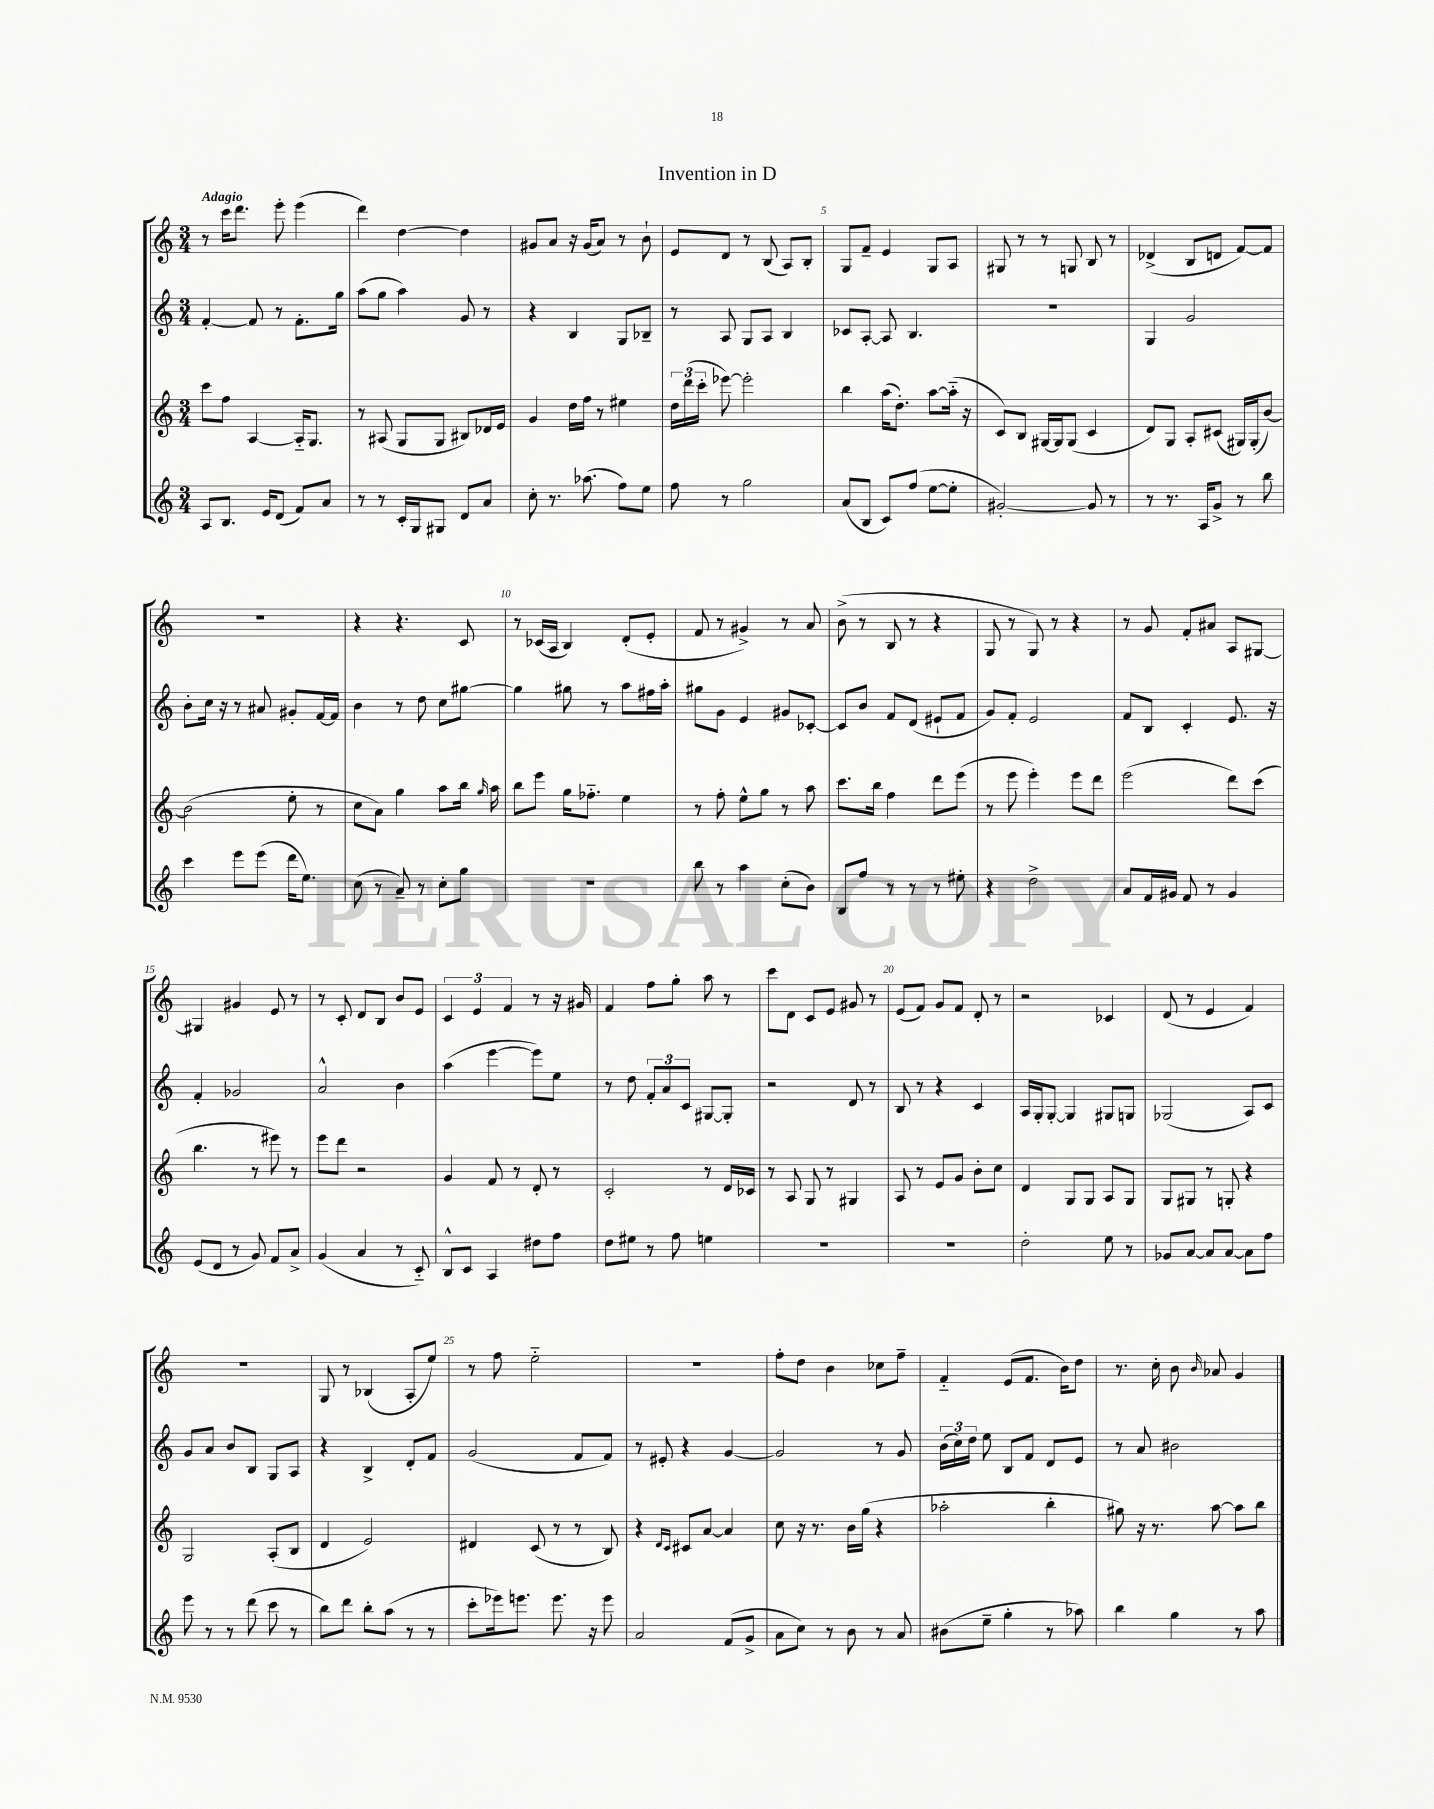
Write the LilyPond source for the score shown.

\header { title = "Invention in D" }
<<
\new StaffGroup <<
\new Staff = "s0" {
    \clef treble \key c \major \numericTimeSignature \time 3/4 \tempo "Adagio"
    \autoBeamOff r8 c'''16[ d'''8.] e'''8-. e'''4( |
    d'''4) d''4~ d''4 |
    gis'8[ a'8] r16 gis'16[( a'8]) r8 b'8-! |
    e'8[ d'8] r8 b8( a8[) b8]-. |
    g8[ f'8]-- e'4 g8[ a8] |
    gis8 r8 r8 g8 b8 r8 |
    des'4->( b8[ d'8] f'8[~) f'8] |
    R2. |
    r4 r4. c'8 |
    r8 ces'16[( a16] b4) d'8[-.( e'8]-. |
    f'8 r8 gis'4->) r8 a'8 |
    b'8->( r8 b8 r8 r4 |
    g8 r8 g8) r8 r4 |
    r8 g'8 f'8[-. ais'8] a8[ gis8]~ |
    gis4 gis'4 e'8 r8 |
    r8 c'8-. d'8[ b8] b'8[ e'8] |
    \tuplet 3/2 { c'4 e'4 f'4 } r8 r16 gis'16 |
    f'4 f''8[ g''8]-. a''8 r8 |
    c'''8[ d'8] c'8[ e'8] gis'8 r8 |
    e'8[( f'8]) g'8[ f'8] d'8-. r8 |
    r2 ces'4 |
    d'8( r8 e'4 f'4) |
    R2. |
    g8 r8 bes4( a8[-. e''8]) |
    r8 f''8 e''2-_ |
    R2. |
    f''8[-. d''8] b'4 ces''8[ f''8]-- |
    f'4-_ e'8[( f'8.] b'16[) d''8] |
    r8. c''16-. b'8 \grace { b'16 } aes'8 g'4 \bar "|." |
}
\new Staff = "s1" {
    \clef treble \key c \major \numericTimeSignature \time 3/4
    \autoBeamOff f'4~-. f'8 r8 f'8.[-. g''16] |
    a''8[( g''8] a''4) g'8 r8 |
    r4 b4 g8[ bes8]-- |
    r8 a8 g8[ a8] b4 |
    ces'8[ a8]~-. a8 b4. |
    R2. |
    g4 g'2 |
    b'8[-. c''16] r16 r8 ais'8 gis'8[-. f'16~ f'16] |
    b'4 r8 d''8 c''8[ gis''8]~ |
    gis''4 gis''8 r8 a''8[ fis''16 a''16]-. |
    gis''8[ g'8] e'4 gis'8[ ces'8]~-. |
    ces'8[ b'8] f'8[ d'8]( eis'8[-! f'8] |
    g'8[) f'8]-. e'2 |
    f'8[ b8] c'4-. e'8. r16 |
    f'4-. ges'2 |
    a'2-^ b'4 |
    a''4( e'''4~ e'''8[) e''8] |
    r8 d''8 \tuplet 3/2 { f'8[-. a'8 c'8] } gis8[~ gis8]-. |
    r2 d'8 r8 |
    b8 r8 r4 c'4 |
    a16[ g16-. g8]~-. g4 gis8[ g8] |
    ges2( a8[) c'8] |
    g'8[ a'8] b'8[ b8] g8[ a8] |
    r4 b4-> d'8[-. f'8] |
    g'2( f'8[ f'8]) |
    r8 eis'8-. r4 g'4~ |
    g'2 r8 g'8 |
    \tuplet 3/2 { b'16[( c''16) d''16] } e''8 b8[ f'8] d'8[ e'8] |
    r8 a'8 bis'2 \bar "|." |
}
\new Staff = "s2" {
    \clef treble \key c \major \numericTimeSignature \time 3/4
    \autoBeamOff c'''8[ f''8] a4~ a16[-_ g8.] |
    r8 ais8( g8[ g8] bis8[) des'16 e'16] |
    g'4 d''16[ f''16] r8 eis''4 |
    \tuplet 3/2 { d''16[ d'''16( c'''16]-. } ees'''8~) ees'''2-. |
    b''4 a''16[( d''8.]-.) a''8[~ a''16]-_( r16 |
    c'8[) b8] gis16[~ gis16 gis8]( c'4 |
    d'8[) g8] a8[-. cis'8]( gis16[) gis16-.( b'8]~) |
    b'2( e''8-. r8 |
    c''8[ a'8]) g''4 a''8[ b''16] \grace { g''16 } a''16 |
    b''8[ e'''8] g''16[ fes''8.]-_ e''4 |
    r8 f''8-. e''8[-^ g''8] r8 a''8 |
    c'''8.[ b''16] f''4 d'''8[ e'''8]( |
    r8 e'''8 e'''4-.) e'''8[ d'''8] |
    e'''2( d'''8[) c'''8]( |
    b''4. r8 eis'''8) r8 |
    e'''8[ d'''8] r2 |
    g'4 f'8 r8 d'8-. r8 |
    c'2-. r8 d'16[ ces'16] |
    r8 a8 g8 r8 gis4 |
    a8 r8 e'8[ g'8] b'8[-. c''8] |
    d'4 g8[ g8] a8[ g8] |
    g8[ gis8] r8 g8-. r4 |
    g2 a8[-.( b8] |
    d'4 e'2) |
    dis'4 c'8( r8 r8 b8) |
    r4 \grace { d'16[ c'16] } cis'8[ a'8]~ a'4 |
    c''8 r16 r8. b'16[ g''16]( r4 |
    aes''2-. b''4-. |
    gis''8) r16 r8. a''8~ a''8[ b''8] \bar "|." |
}
\new Staff = "s3" {
    \clef treble \key c \major \numericTimeSignature \time 3/4
    \autoBeamOff a8[ b8.] e'16[ d'8]( f'8[) a'8] |
    r8 r8 c'16[-. g16 gis8] d'8[ a'8] |
    c''8-. r8. aes''8.( f''8[) e''8] |
    f''8 r8 g''2 |
    a'8[( b8] c'8[) f''8]( e''8[~ e''8]-. |
    gis'2~-.) gis'8 r8 |
    r8 r8. a16[ g'8]-> r8 b''8 |
    c'''4 e'''8[ e'''8]( d'''16[ e''8.]) |
    c''8( r8 a'8--) r8 c''8[-. g''8] |
    R2. |
    b''8 r8 a''4 c''8[-.( b'8]) |
    b8[ f''8] r8 r8 r8 eis''8-. |
    r4 d''2-> |
    a'8[ f'16 gis'16] f'8 r8 gis'4 |
    e'8[( d'8] r8 g'8) f'8[ a'8]-> |
    g'4( a'4 r8 c'8-_) |
    b8[-^ c'8] a4 dis''8[ f''8] |
    d''8[ eis''8] r8 f''8 e''4 |
    R2. |
    R2. |
    d''2-. e''8 r8 |
    ges'8[ a'8]~ a'8[ a'8]~ a'8[ f''8] |
    e'''8 r8 r8 d'''8( c'''8 r8 |
    b''8[) d'''8] b''8[-. a''8]( r8 r8 |
    c'''8[-. ees'''16) e'''8.] e'''8. r16 e'''8 |
    a'2 f'8[( g'8]-> |
    a'8[ c''8]) r8 b'8 r8 a'8 |
    bis'8[( e''8]-- g''4-. r8 aes''8) |
    b''4 g''4 r8 a''8 \bar "|." |
}
>>
>>
\layout { \context { \Score \override BarNumber.break-visibility = ##(#f #t #t) barNumberVisibility = #(every-nth-bar-number-visible 5) } }
